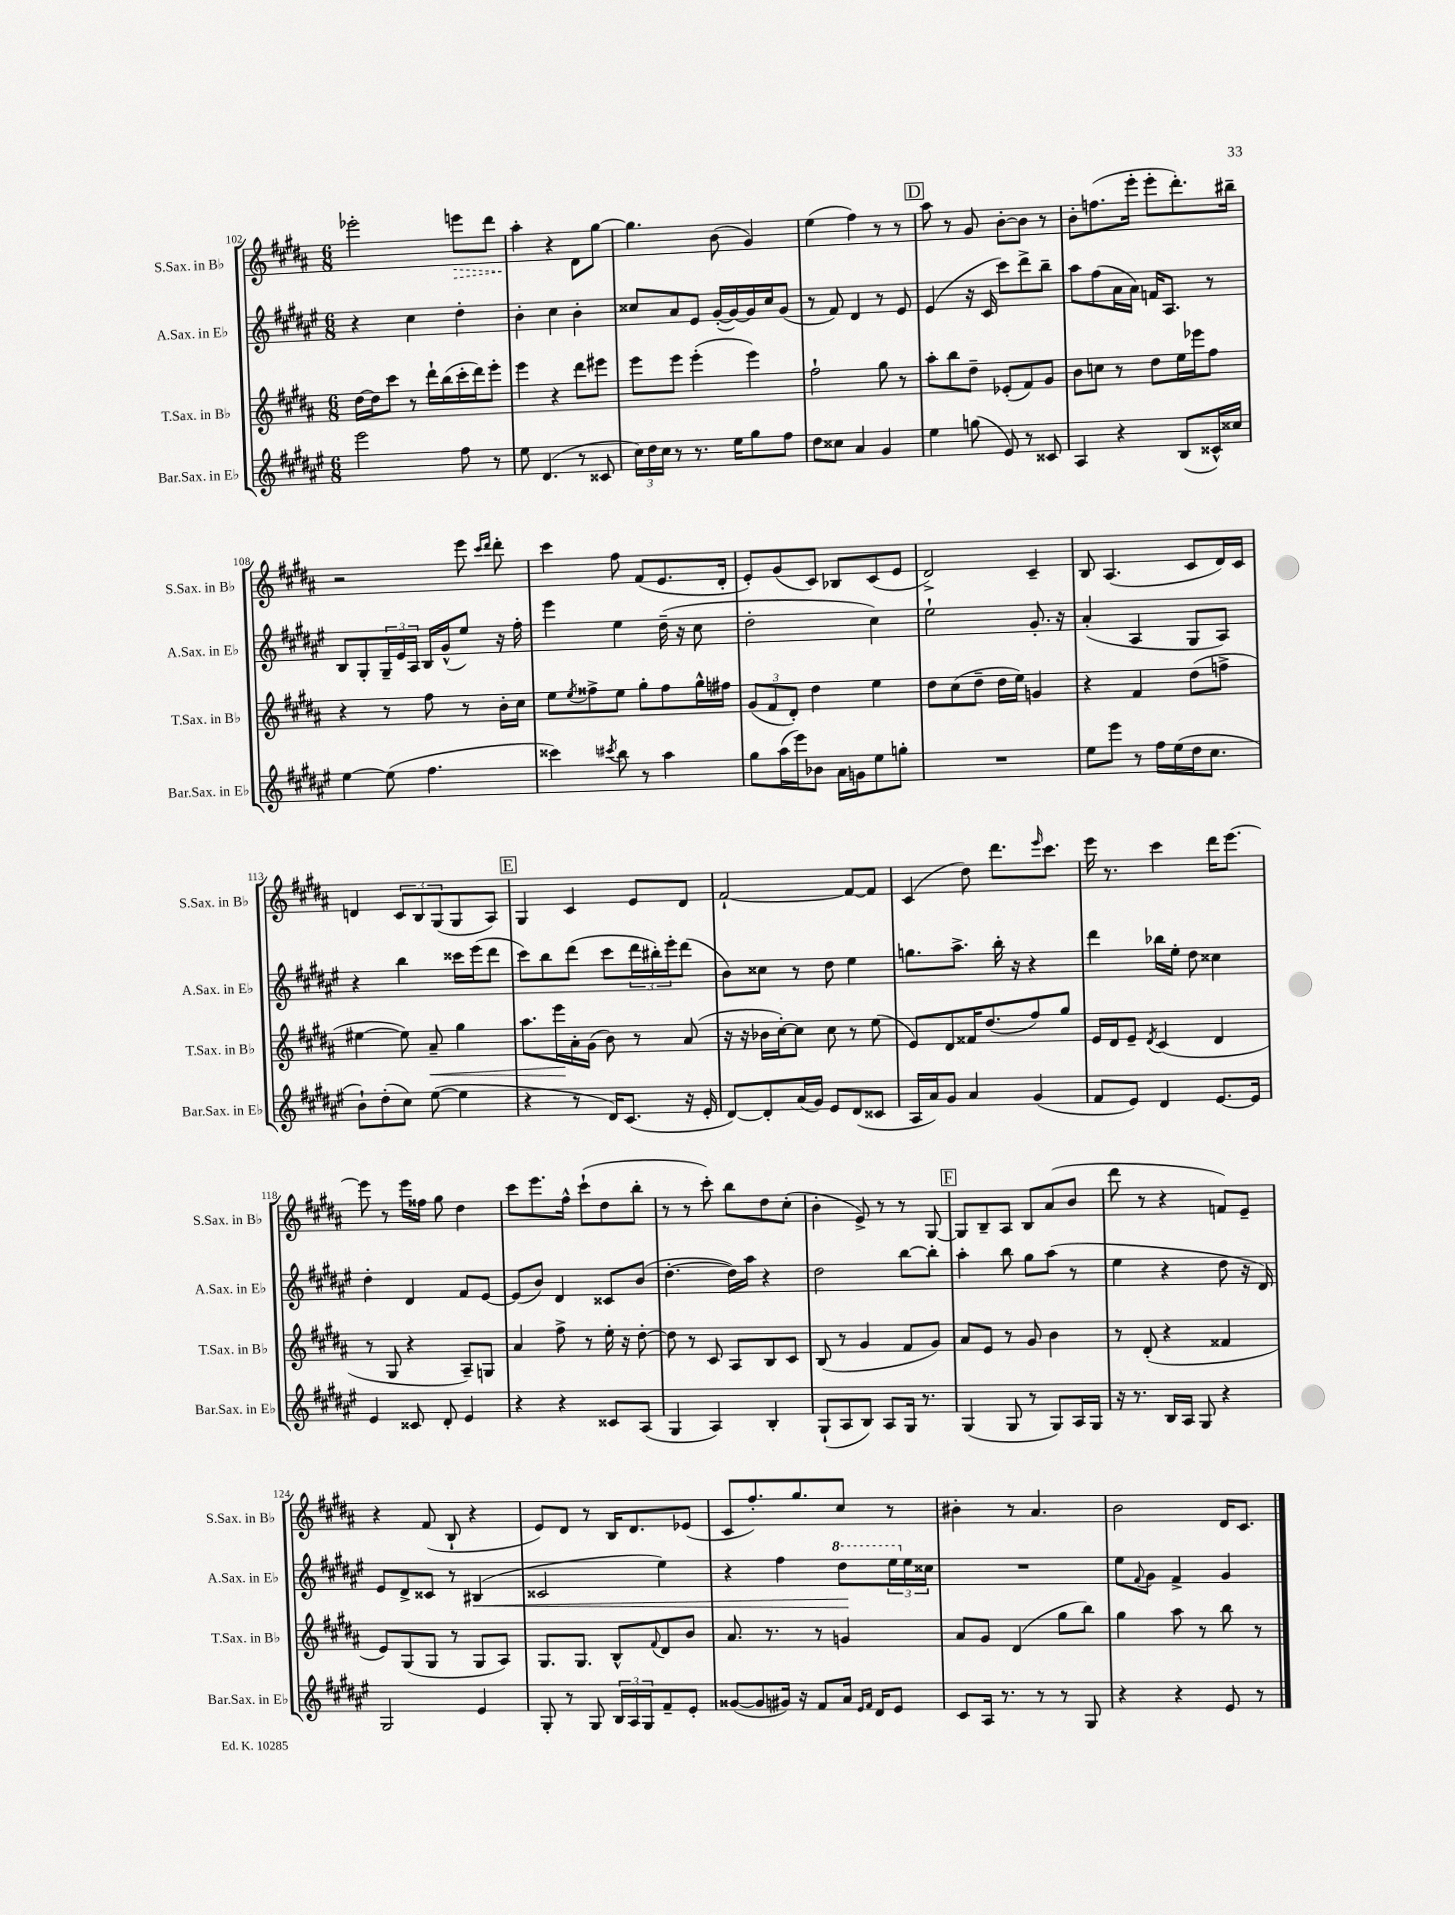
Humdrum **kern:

**kern	**kern	**dynam	**kern	**dynam	**kern	**dynam
*part4	*part3	*part3	*part2	*part2	*part1	*part1
*staff4	*staff3	*staff3	*staff2	*staff2	*staff1	*staff1
*I"Bar.Sax. in E♭	*I"T.Sax. in B♭	*	*I"A.Sax. in E♭	*	*I"S.Sax. in B♭	*
*I'Bar.Sax. in E♭	*I'T.Sax. in B♭	*	*I'A.Sax. in E♭	*	*I'S.Sax. in B♭	*
*clefG2	*clefG2	*	*clefG2	*	*clefG2	*
*k[f#c#g#d#a#e#]	*k[f#c#g#d#a#]	*	*k[f#c#g#d#a#e#]	*	*k[f#c#g#d#a#]	*
*M6/8	*M6/8	*	*M6/8	*	*M6/8	*
=102	=102	=102	=102	=102	=102	=102
2eee#\	[16dd#\LL	.	4r	.	2eee-X'\	.
.	16dd#\J]	.	.	.	.	.
.	8ccc#\J	.	.	.	.	.
.	8r	.	4cc#\	.	.	.
.	16ddd#`\LL	.	.	.	.	.
.	(16bb\	.	.	.	.	.
!	!	!	!	!	!	!LO:HP:b
8ff#\	16ccc#'\	.	4dd#'\	.	8eeen\L	>
.	16ddd#\J)	.	.	.	.	.
8r	8eee'\J	.	.	.	8ddd#\J	.
=103	=103	=103	=103	=103	=103	=103
8ee#\	4eee\	.	4b'\	.	4aa#'\	.
(4.d#/	.	.	.	.	.	.
.	4r	.	4cc#\	.	4r	]
8r	8ddd#\L	.	4b'\	.	8d#\L	.
8c##X/	8eee#X\J	.	.	.	[8gg#\J	.
=104	=104	=104	=104	=104	=104	=104
24cc#\LL)	8eee\L	.	8cc##X/L	.	4.gg#\]	.
24dd#\	.	.	.	.	.	.
24cc#\JJ	.	.	.	.	.	.
8r	8eee\J	.	8a#/	.	.	.
8.r	(4eee'\	.	8e#/J	.	.	.
.	.	.	([16g#'/LL	.	(8b\	.
16ee#\KL	.	.	16g#/_)	.	.	.
8gg#\	4eee\)	.	16g#/]	.	4g#/)	.
.	.	.	16cc##/J	.	.	.
8ff#\J	.	.	(8g#/J	.	.	.
=105	=105	=105	=105	=105	=105	=105
8dd#\L	2ff#`\	.	8r	.	(4ee\	.
8cc##X\J	.	.	8f#/)	.	.	.
4a#/	.	.	4d#/	.	4ff#\)	.
4g#/	8gg#\	.	8r	.	8r	.
.	8r	.	8e#/	.	8r	.
!!LO:REH:place=s1:t=D
=106	=106	=106	=106	=106	=106	=106
4ee#\	8aa#'\L	.	(4e#/	.	8aa#\	.
.	8bb\	.	.	.	8r	.
(8ggn\	8dd#~\J	.	16r	.	8g#/	.
.	.	.	16c#/	.	.	.
8e#/)	(8e-X'/L	.	8ccc#\L)	.	[8b'\L	.
8r	8f#/)	.	8ddd#^\	.	8b\J]	.
8c##X/	8g#/J	.	8bb~\J	.	8r	.
=107	=107	=107	=107	=107	=107	=107
4A#/	8b\L	.	8aa#\L	.	8b'\L	.
.	8ccn\J	.	(8ff#\	.	(8.ffn\	.
4r	8r	.	16a#\L	.	.	.
.	.	.	16a#\JJ)	.	16eee'\Jk	.
.	8dd#\L	.	16fn/KL	.	8eee'\L	.
.	.	.	8.A#/J	.	.	.
(8B/L	16ee\L	.	.	.	8.ddd#'\)	.
.	16eee-X\J	.	.	.	.	.
16c##X^^/L)	8ff#\J	.	8r	.	.	.
16cc##X/JJ	.	.	.	.	16bb#X~\Jk	.
!!LO:LB:g=z
=108	=108	=108	=108	=108	=108	=108
[4ee#\	4r	.	8B/L	.	2r	.
.	.	.	8G#'/	.	.	.
(8ee#\]	8r	.	24G#~/L	.	.	.
.	.	.	24e#/	.	.	.
.	.	.	24A#/JJ	.	.	.
4.ff#\	8ff#\	.	16B/LL	.	.	.
.	.	.	(16g#^^/J	.	.	.
.	8r	.	8ee#/J)	.	8eee\	.
.	.	.	.	.	16qqccc#/LL	.
.	.	.	.	.	16qqddd#/JJ	.
.	16b'\LL	.	16r	.	8ddd#'\	.
.	16cc#\JJ	.	16ff#'\	.	.	.
=109	=109	=109	=109	=109	=109	=109
4ccc##X\)	8ee\L	.	4eee#\	.	4ccc#\	.
.	8qee/	.	.	.	.	.
.	8ff##X^\	.	.	.	.	.
8qccc#X/	.	.	.	.	.	.
8bb\	8ee\J	.	4ee#\	.	8ff#\	.
8r	8gg#'\L	.	.	.	(8f#/L	.
4aa#\	8ff##\	.	(16dd#~\	.	8.e/	.
.	.	.	16r	.	.	.
.	16gg#^^\L	.	8cc#\	.	.	.
.	16ff#X\JJ	.	.	.	16d#'/Jk	.
=110	=110	=110	=110	=110	=110	=110
8gg#\L	(12g#/L	.	2dd#'\	.	8e'/L)	.
.	12f#/	.	.	.	.	.
(16aa#\L	.	.	.	.	(8g#/	.
.	12d#'/J)	.	.	.	.	.
16eee#\J)	.	.	.	.	.	.
8b-X\J	4dd#\	.	.	.	8c#/J)	.
16a#\LL	.	.	.	.	8B-X/L	.
16gn\J	.	.	.	.	.	.
8ee#\	4ee\	.	4cc#\)	.	(8c#/	.
8ggn'\J	.	.	.	.	8e/J	.
=111	=111	=111	=111	=111	=111	=111
2.r	8dd#\L	.	2ee#`\	.	2d#^/)	.
.	(8cc#\	.	.	.	.	.
.	8dd#~\J	.	.	.	.	.
.	16dd#\LL	.	.	.	.	.
.	16ee\JJ)	.	.	.	.	.
.	4gn/	.	8.g#'/	.	4c#~/	.
.	.	.	16r	.	.	.
=112	=112	=112	=112	=112	=112	=112
8ee#\L	4r	.	(4a#'/	.	8B/	.
8eee#\J	.	.	.	.	(4.A#/	.
8r	4f#/	.	4A#/	.	.	.
16ff#\LL	.	.	.	.	.	.
(16ee#\	.	.	.	.	.	.
16dd#\J	(8dd#\L	.	8G#/L	.	8c#/L	.
8.cc#\J	.	.	.	.	.	.
.	8ffn^\J	.	8A#/J)	.	16d#/L)	.
.	.	.	.	.	16c#/JJ	.
!!LO:LB:g=z
=113	=113	=113	=113	=113	=113	=113
8b`\L)	[4ee#X\	.	4r	.	4dn/	.
(8dd#'\	.	.	.	.	.	.
8cc#\J)	8ee#\])	.	4bb\	.	12c#/L	.
.	.	.	.	.	12B/	.
!	!	!LO:HP:b	!	!	!	!
([8ee#\	8a#~/	<	.	.	.	.
.	.	.	.	.	(12G#/	.
4ee#\]	4gg#\	.	16ccc##X\LL	.	8G#/	.
.	.	.	(16eee#\J	.	.	.
.	.	.	8ddd#\J	.	8A#/J)	.
!!LO:REH:place=s1:t=E
=114	=114	=114	=114	=114	=114	=114
4r	8.aa#\L	.	8ccc#\L)	.	4G#/	.
.	.	.	8bb\	.	.	.
.	16eee\L	.	.	.	.	.
8r	16a#'\	[	(8ddd#\J	.	4c#/	.
.	(16g#\JJ	.	.	.	.	.
16d#/KL)	8b\)	.	8ccc#\L	.	.	.
(8.c#/J	.	.	.	.	.	.
.	8r	.	24ddd#\L	.	8e/L	.
.	.	.	24bb#X'\)	.	.	.
.	.	.	24eee#'\J	.	.	.
16r	(8a#/	.	(8ddd#\J	.	8d#/J	.
16e#'/	.	.	.	.	.	.
=115	=115	=115	=115	=115	=115	=115
[8d#/L)	16r	.	8b\L)	.	[2f#`/	.
.	16r	.	.	.	.	.
8d#'/]	16b-X\LL	.	8cc##X\J	.	.	.
.	[16cc#'\J)	.	.	.	.	.
(16a#/L	8cc#\J]	.	8r	.	.	.
16g#/JJ)	.	.	.	.	.	.
8e#/L	8cc#\	.	8dd#\	.	.	.
(8d#/	8r	.	4ee#\	.	8f#/L_	.
8c##X/J	(8ee\	.	.	.	8f#/J]	.
=116	=116	=116	=116	=116	=116	=116
16A#/LL	8e/L)	.	8.ggn\L	.	(4c#/	.
16a#/J)	.	.	.	.	.	.
8g#/J	8d#/	.	.	.	.	.
.	.	.	8.aa#^\J	.	.	.
4a#/	16f##X/K	.	.	.	8dd#\)	.
.	(8.dd#/	.	.	.	.	.
.	.	.	16bb'\	.	8.ddd#\L	.
.	.	.	16r	.	.	.
(4g#/	8ff#/)	.	4r	.	.	.
.	.	.	.	.	16qqeee/	.
.	.	.	.	.	8.ccc#\J	.
.	8gg#/J	.	.	.	.	.
=117	=117	=117	=117	=117	=117	=117
8f#/L	16e/LL	.	4ddd#\	.	16eee\	.
.	16d#/J	.	.	.	8.r	.
8e#/J)	8e~/J	.	.	.	.	.
.	8qd#/	.	.	.	.	.
4d#/	(4c#/	.	16bb-X\LL	.	4ccc#\	.
.	.	.	16ee#'\JJ	.	.	.
.	.	.	8dd#\	.	.	.
[8.e#/L	4d#/	.	4cc##X\	.	16ddd#\KL	.
.	.	.	.	.	[8.eee\J	.
16e#/Jk]	.	.	.	.	.	.
!!LO:LB:g=z
=118	=118	=118	=118	=118	=118	=118
4e#/	8r	.	4dd#'\	.	8eee\]	.
.	8G#/	.	.	.	8r	.
8c##X/	4r	.	4d#/	.	16eee\LL	.
.	.	.	.	.	16ff##X\JJ	.
8d#'/	.	.	.	.	8gg#\	.
4e#/	8A#~/L)	.	8f#/L	.	4dd#\	.
.	8Gn/J	.	[8e#/J	.	.	.
=119	=119	=119	=119	=119	=119	=119
4r	4a#/	.	(8e#/L]	.	8ccc#\L	.
.	.	.	8b/J)	.	8.eee\	.
4r	8ff#^\	.	4d#/	.	.	.
.	.	.	.	.	16ff#^^\Jk	.
.	8r	.	.	.	(8ccc#`\L	.
8c##X/L	16ee'\	.	8c##X/L	.	8dd#\	.
.	16r	.	.	.	.	.
(8A#/J	[8dd#'\	.	(8b/J	.	8bb'\J	.
=120	=120	=120	=120	=120	=120	=120
4G#/	8dd#\]	.	[4.dd#'\	.	8r	.
.	8r	.	.	.	8r	.
4A#/)	8c#/	.	.	.	8ccc#'\)	.
.	8A#/L	.	16dd#\LL])	.	8bb\L	.
.	.	.	16aa#\JJ	.	.	.
4B'/	8B/	.	4r	.	8dd#\	.
.	8c#/J	.	.	.	(8cc#'\J	.
=121	=121	=121	=121	=121	=121	=121
(8G#`/L	(8B/	.	2dd#\	.	4b'\	.
8A#/	8r	.	.	.	.	.
8B/J)	4g#/	.	.	.	8e^/)	.
8A#/L	.	.	.	.	8r	.
16G#/Jk	8f#/L	.	[8bb\L	.	8r	.
8.r	.	.	.	.	.	.
.	8g#/J)	.	8bb'\J]	.	[8G#/	.
!!LO:REH:place=s1:t=F
=122	=122	=122	=122	=122	=122	=122
(4G#/	8a#/L	.	4aa#'\	.	8G#/L]	.
.	8e/J	.	.	.	8B~/	.
8G#/	8r	.	8bb\	.	8A#/J	.
8r	8g#/	.	8gg#\L	.	8B/L	.
8G#/L)	4b\	.	(8aa#\J	.	(8a#/	.
16A#/L	.	.	8r	.	8b/J	.
16G#/JJ	.	.	.	.	.	.
=123	=123	=123	=123	=123	=123	=123
16r	8r	.	4ee#\	.	8ddd#\	.
8.r	.	.	.	.	.	.
.	(8d#'/	.	.	.	8r	.
16B/LL	4r	.	4r	.	4r	.
16A#/JJ	.	.	.	.	.	.
8G#/	.	.	.	.	.	.
4r	4f##X/	.	8dd#\	.	8fn/L)	.
.	.	.	16r	.	8e~/J	.
.	.	.	16d#/)	.	.	.
!!LO:LB:g=z
=124	=124	=124	=124	=124	=124	=124
2G#/	8e/L)	.	8e#/L	.	4r	.
.	(8G#/	.	8d#^/	.	.	.
.	8G#/J	.	8c##X/J	.	(8f#/	.
.	8r	.	8r	.	8B`/	.
!	!	!	!	!LO:HP:b	!	!
4e#/	8G#/L	.	(4B#X/	<	4r	.
.	8A#/J)	.	.	.	.	.
=125	=125	=125	=125	=125	=125	=125
8G#'/	8.G#/L	.	2c##X/	.	8e/L)	.
8r	.	.	.	.	8d#/J	.
.	8.G#/J	.	.	.	.	.
8G#/	.	.	.	.	8r	.
24B/LL	8B^^/L	.	.	.	16B/KL	.
24A#/	.	.	.	.	.	.
.	.	.	.	.	8.d#/	.
24G#/J	.	.	.	.	.	.
.	8qqf#/	.	.	.	.	.
8f#~/	8d#/	.	4ee#\)	.	.	.
8e#'/J	8b/J	.	.	.	(8e-X/J	.
=126	=126	=126	=126	=126	=126	=126
([8g##X/L	8.a#/	.	4r	.	8c#/L	.
8g##/]	.	.	.	.	8.ff#'/)	.
.	8.r	.	.	.	.	.
16g#X/Jk)	.	.	4ff#\	.	.	.
16r	.	.	.	.	8.gg#/	.
8f#/L	8r	.	.	.	.	.
*	*	*	*8va	*	*	*
16a#/Jk	4gn/	.	8ddd#\L	.	8cc#/J	.
16qqe#/LL	.	.	.	.	.	.
16qqf#/JJ	.	.	.	.	.	.
16d#/KL	.	.	.	.	.	.
8e#/J	.	.	24eee#\L	[	8r	.
*	*	*	*X8va	*	*	*
.	.	.	24ee#\	.	.	.
.	.	.	24cc##X\JJ	.	.	.
=127	=127	=127	=127	=127	=127	=127
8c#/L	8a#/L	.	2.r	.	4b#X'\	.
16A#/Jk	8g#/J	.	.	.	.	.
8.r	.	.	.	.	.	.
.	(4d#/	.	.	.	8r	.
8r	.	.	.	.	4.a#/	.
8r	8gg#\L	.	.	.	.	.
8G#/	8bb\J)	.	.	.	.	.
=128	=128	=128	=128	=128	=128	=128
4r	4gg#\	.	8ee#\L	.	2b\	.
.	.	.	8qqf#/	.	.	.
.	.	.	8g#\J	.	.	.
4r	8aa#\	.	4f#^/	.	.	.
.	8r	.	.	.	.	.
8e#/	8bb\	.	4g#/	.	16d#/KL	.
.	.	.	.	.	8.c#/J	.
8r	8r	.	.	.	.	.
==	==	==	==	==	==	==
*-	*-	*-	*-	*-	*-	*-
